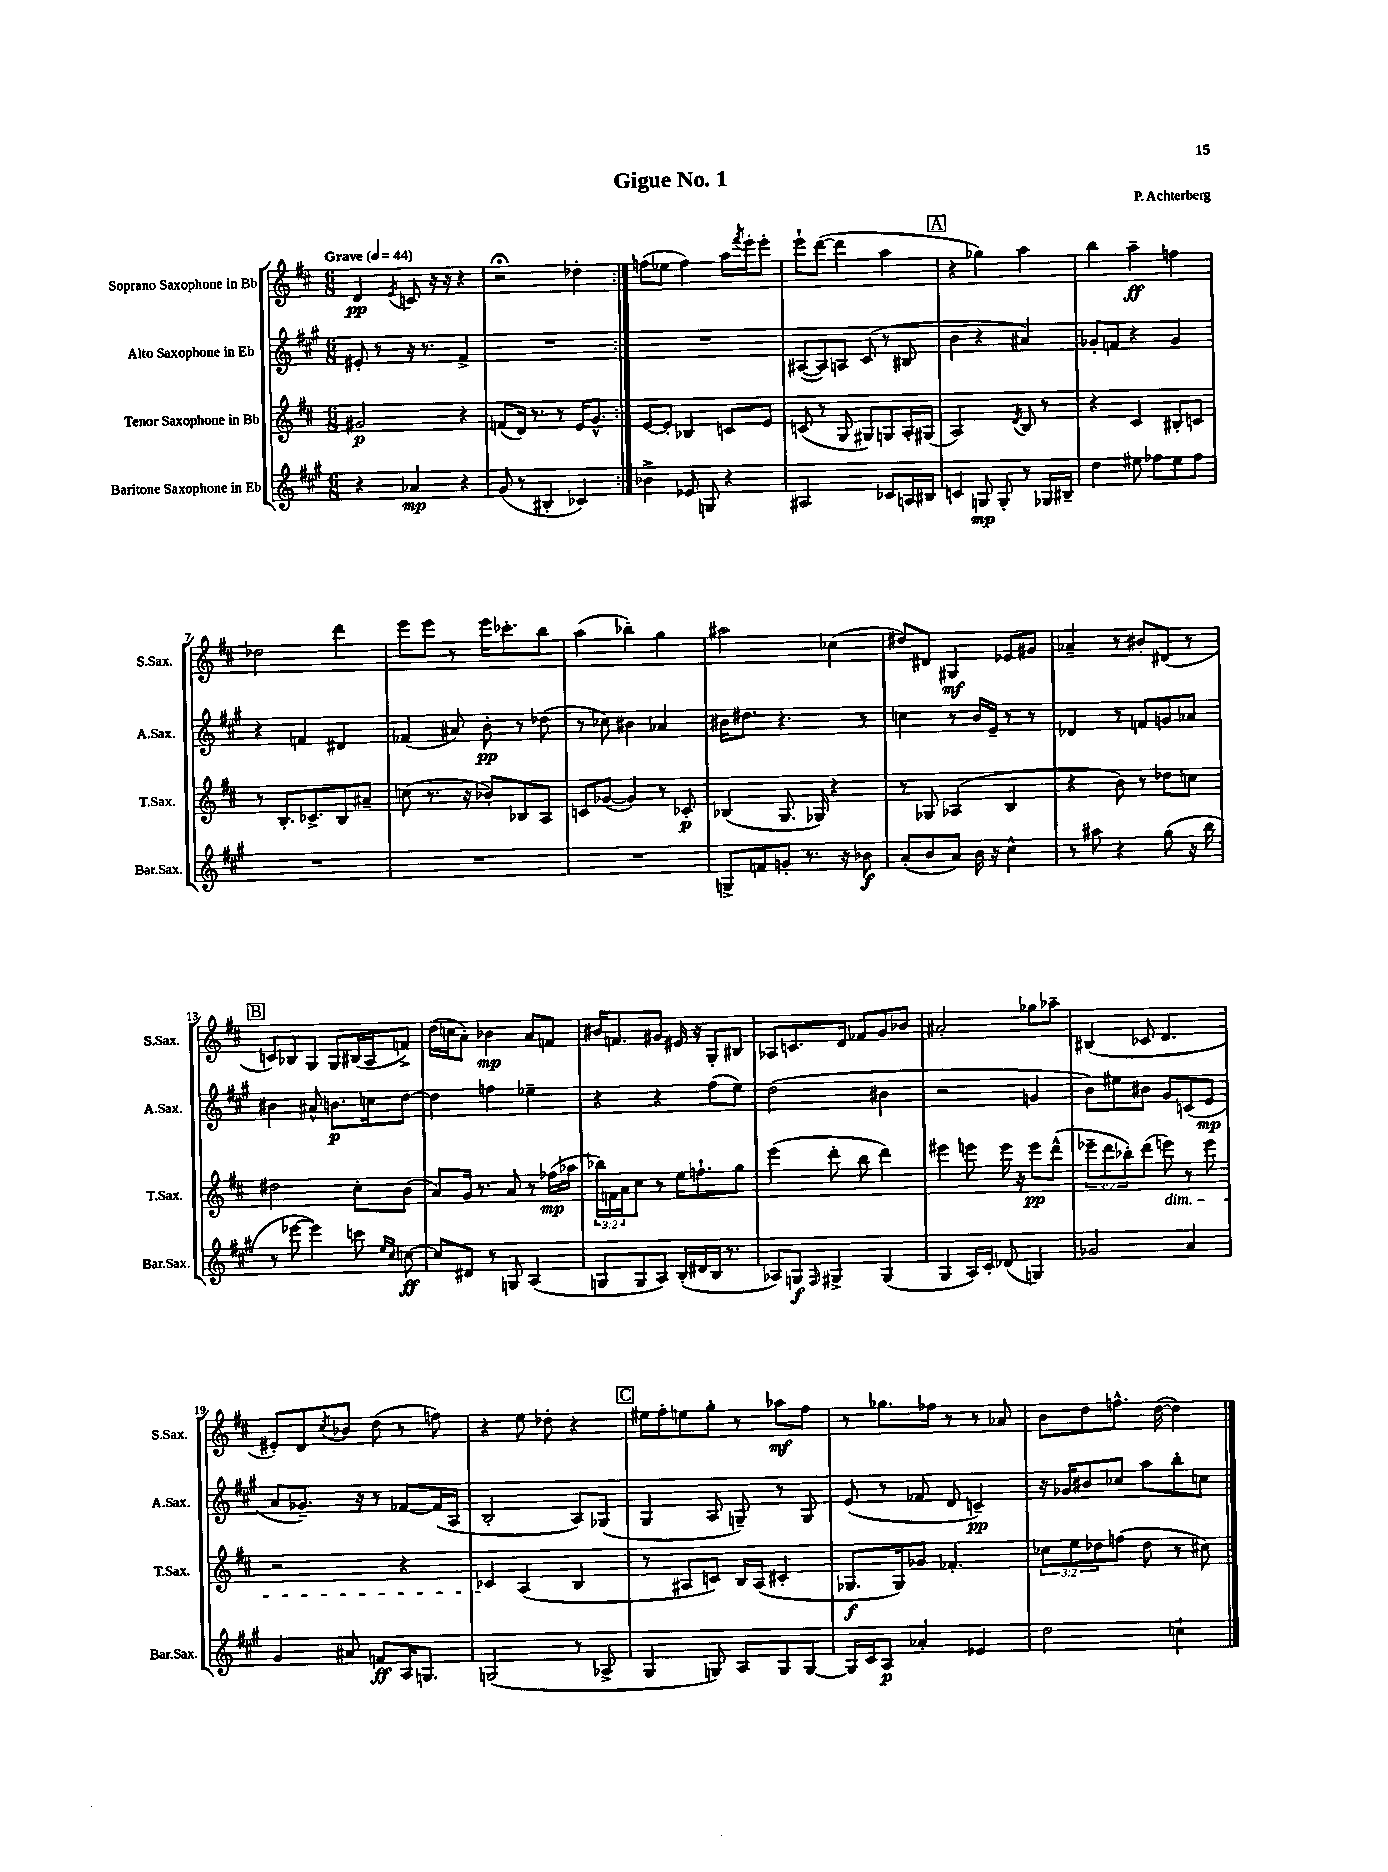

**kern	**kern	**kern	**kern
*staff4	*staff3	*staff2	*staff1
*clefG2	*clefG2	*clefG2	*clefG2
*k[f#c#g#]	*k[f#c#]	*k[f#c#g#]	*k[f#c#]
*M6/8	*M6/8	*M6/8	*M6/8
*MM44	*MM44	*MM44	*MM44
4r	2g#	8e#'	4d
.	.	8r	.
.	.	.	8qe
4a-	.	16r	8c
.	.	8.r	.
.	.	.	16r
.	.	.	16r
4r	4r	4f#^	4r
=	=	=	=
(8g#	(8f	2.r	2r;
8r	16d)	.	.
.	8.r	.	.
4B#'	.	.	.
.	8r	.	.
4c-)	16e	.	4dd-'
.	8.g^^	.	.
=:|!	=:|!	=:|!	=:|!
4b-^	[8e	2.r	(8ff
.	8e']	.	8ee-
8e-	4B-	.	4ff)
8G	.	.	.
4r	8c	.	16aa
.	.	.	8qfff#
.	.	.	16eee'
.	8e	.	8eee'
=	=	=	=
2A#	(8c	([8A#	8eee`
.	8r	8A#])	([8ddd
.	8G	8A	4ddd]
.	8G#)	(8c#	.
8c-	8G	8r	4aa
16A	16A'	8B#	.
16B#	(16G#	.	.
=	=	=	=
4c	2A)	4b	4r
8G	.	4r	4gg-)
8G'	.	.	.
.	8qd	.	.
8r	8B	4a#)	4aa
16G-	8r	.	.
16B#~	.	.	.
=	=	=	=
4dd	4r	8g-'	4bb
.	.	8f	.
8ee#	4c#	4r	4aa~
8ff-	.	.	.
8ee#	8B#'	4g-	4ff
8ff-	8c	.	.
=	=	=	=
2.r	8r	4r	2dd-
.	8.B'	.	.
.	.	4f	.
.	8.c-^	.	.
.	8B	4d#	4ddd
.	8a#~	.	.
=	=	=	=
2.r	(8cc	(4f-	8eee
.	8.r	.	8eee
.	.	8a#)	8r
.	16r	.	.
.	8b-')	8b'	16eee
.	.	.	8.ccc-'
.	8B-	8r	.
.	8A	(8dd-	8bb
=	=	=	=
2.r	8c	8r	(4aa
.	([8g-	8cc-)	.
.	4g-])	4b#	4bb-')
.	8r	4a-	4gg
.	8c-'	.	.
=	=	=	=
8G^	(4B-	16b#	2aa#
.	.	8.dd#	.
8f	.	.	.
8g'	8.G	4.r	.
8.r	.	.	.
.	16G-)	.	.
.	4r	.	(4cc-
16r	.	.	.
8b-	.	8r	.
=	=	=	=
(8a'	8r	4cc	8dd#)
8b	8G-	.	8d#
8a)	(4A-	8r	4G#
16b	.	16b	.
16r	.	16e~	.
4cc#^^	4B	8r	8e-
.	.	8r	8g#
=	=	=	=
8r	4r	4d-	4a-~
8aa#	.	.	.
4r	8b)	8r	8r
.	8r	8f	8b#'
(8gg#	8dd-	8g	(8d#
16r	8cc	8a-	8r
16bb	.	.	.
=	=	=	=
8r	2dd#	4b#	8c)
[8eee-	.	.	8B-
4eee-])	.	8a#^^	8G
.	.	8.b	8G
8ccc	8cc#'	.	(16B#
.	.	16cc	16A
16qqee	.	.	.
16qqcc#	.	.	.
[8cc	(8b	[8dd	8f^)
=	=	=	=
8cc]	8a)	4dd]	(16dd
.	.	.	16cc
8d#	16g	.	8a')
.	8.r	.	.
8r	.	4ff	4b-
8G	8a	.	.
(4A	8r	4ee-~	8a
.	(16ff-	.	8f
.	16aa-	.	.
=	=	=	=
8G	24bb-)	4r	16b#
.	24f	.	.
.	.	.	8.f
.	24a	.	.
8G	8cc#	.	.
8A)	8r	4r	8g#
(16B'	16ee	.	16e#
16d#	8.ff`	.	16r
16B	.	(8ff#	8G'
8.r	.	.	.
.	8gg	8ee)	8B#
=	=	=	=
8A-)	(4eee	(2dd	8A-
8G	.	.	8.c
16qqF#	.	.	.
4G#^	8ddd'	.	.
.	.	.	16d
.	8bb	.	8f-
(4G#	4ddd)	4b#	8g
.	.	.	8b-
=	=	=	=
4G#	4eee#	2r	2a#'
16A)	8eee	.	.
16c#'	.	.	.
(8d-	16eee	.	.
.	16r	.	.
4G)	8eee	4g	8gg-
.	(8ddd^^	.	8aa-~
=	=	=	=
2g-	12eee-~	8b)	(4B#
.	12ddd	.	.
.	.	8ee#	.
.	12bb-')	.	.
.	(8ddd	8b#	8c-
.	8eee)	8g#	4.d
4a	8r	(8c	.
.	8eee	8e	.
=	=	=	=
4g#	2r	8a	8e#')
.	.	8.g-~)	8d
.	.	.	8qcc#
8a#	.	.	8b-
.	.	16r	.
8f	.	8r	(8dd
16A	4r	[8f-	8r
8.G	.	.	.
.	.	(16f-]	8ff)
.	.	16A	.
=	=	=	=
(2G	4c-	2B'	4r
.	(4A	.	8ee
.	.	.	8dd-'
8r	4B	8A)	4r
8A-^	.	(8G-	.
=	=	=	=
4G#	8r	4G#	16ee#
.	.	.	16ff#'
.	8A#	.	8ee
8G)	8c)	8A	8gg'
8A	16B	8G~)	8r
.	(16A#	.	.
8G	4c#'	8r	8aa-
[8G	.	8G	8ff#
=	=	=	=
16G]	8.G-	(8e	8r
16c#	.	.	.
8A	.	8r	8.gg-
.	16G-)	.	.
4a-'	8g-	8f-	.
.	.	.	16ff-
.	4.f-'	8d	8r
4e-	.	4c~)	8r
.	.	.	8a-
=	=	=	=
2dd	12cc-	16r	8b
.	.	16g-	.
.	12ee	.	.
.	.	8b#	8dd
.	12dd-	.	.
.	(8ff	8cc-	8.ff^^
.	8dd-	8aa	.
.	.	.	([16dd
4cc`	8r	8bb'	4dd])
.	8cc#)	8cc	.
==	==	==	==
*-	*-	*-	*-
